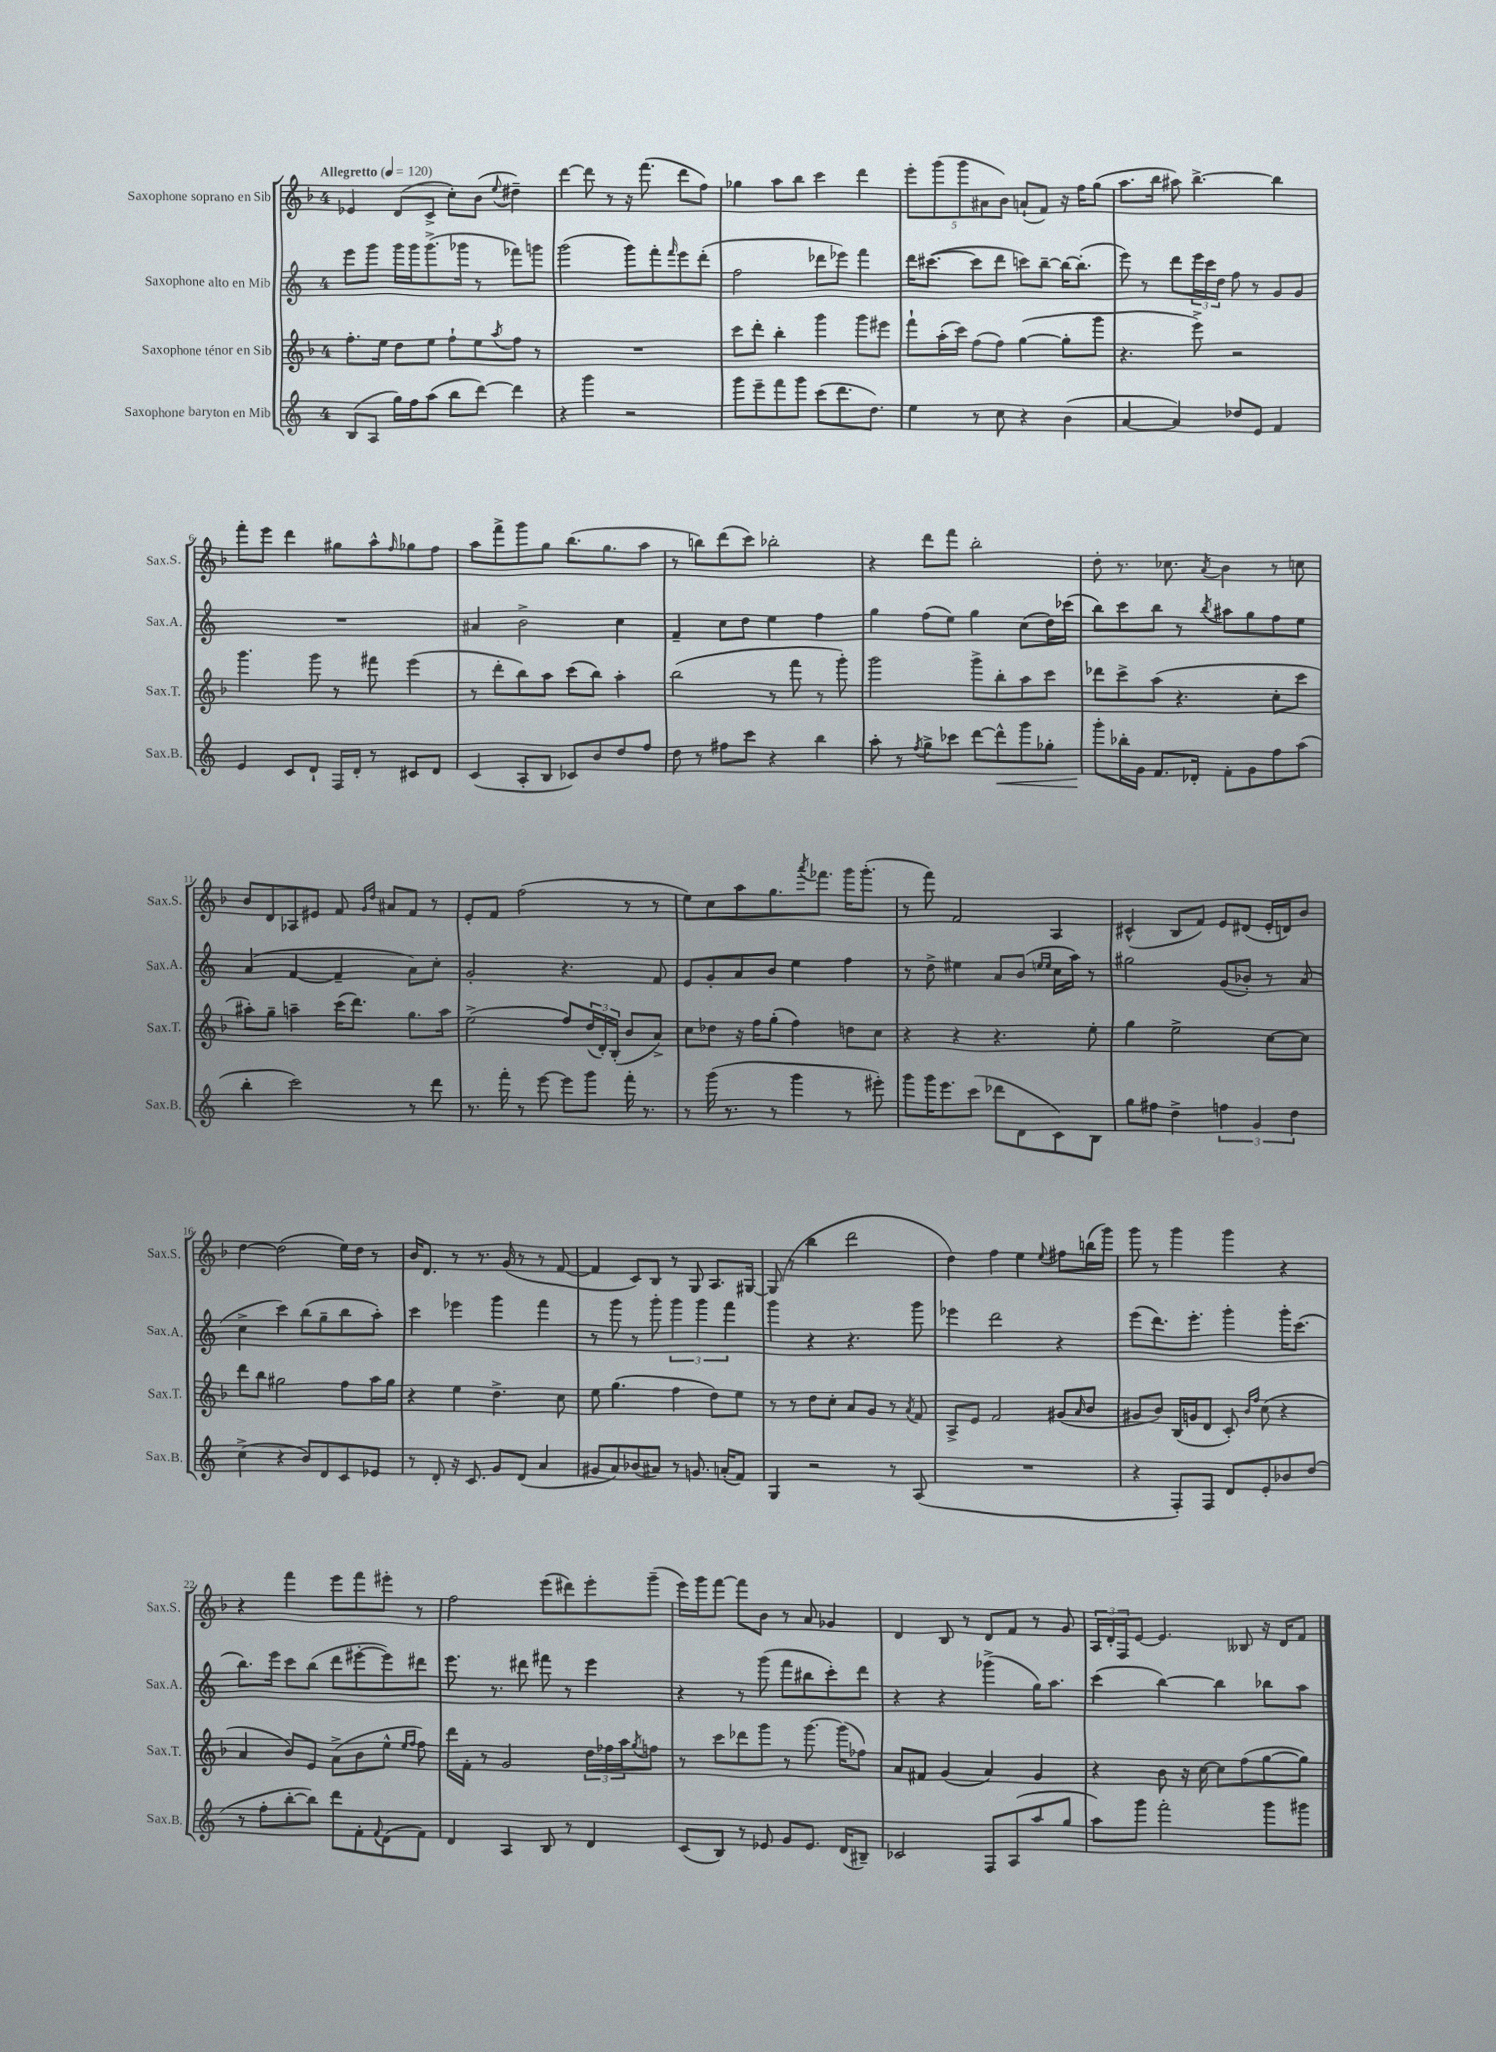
<<
\new StaffGroup <<
\new Staff = "s0" \with { instrumentName = "Saxophone soprano en Sib" shortInstrumentName = "Sax.S." } {
    \clef treble \key f \major \once \override Staff.TimeSignature.style = #'single-digit \time 4/4 \tempo "Allegretto" 4 = 120
    ees'4 d'8( c'8-> c''8-.) bes'8( \appoggiatura { e''8 } dis''4--) |
    d'''4~ d'''8 r8 r16 f'''8.( d'''8 f''8) |
    ges''4 a''8 bes''8 c'''4 d'''4 |
    \tuplet 5/4 { e'''8-. g'''8( g'''8 ais'8 bes'8) } a'8-!( f'8) r16 f''16 g''8( |
    a''8. bes''16 ais''8) bes''4.~-> bes''4 |
    f'''8-. e'''8 d'''4 gis''8 a''8-^ \grace { f''16 } ges''8 f''8 |
    a''8 f'''8-> g'''8 g''8 bes''8.( g''8. a''8 |
    r8 b''8) d'''8( c'''8) bes''2-. |
    r4 d'''8 f'''8 bes''2-. |
    d''8-. r8. ces''8. \acciaccatura { a'8 } bes'4 r8 c''8 |
    bes'8 d'8 aes8 eis'8 f'8 \grace { g'16 d''16 } ais'8 f'8 r8 |
    e'8-. f'8 f''2( r8 r8 |
    e''8) c''8 a''8 g''8. \acciaccatura { a'''8 } fes'''8. g'''16 g'''8.-.( |
    r8 f'''8) f'2 a4 |
    cis'4-^( bes8 f'8) e'8 dis'8( e'16-. d'16) bes'8 |
    d''4~ d''2( e''16) d''16 r8 |
    bes'16 d'8. r8 r8. g'16( r8 r8 f'8~ |
    f'4 c'8) bes8 r8 g8 a8. gis16~ |
    gis8( r8 bes''4 d'''2 |
    d''4) f''4 e''4 \appoggiatura { e''8 } fis''8 b''16( g'''16) |
    g'''8 r8 g'''4 g'''4 r4 |
    r4 f'''4 e'''8 f'''8 eis'''8-. r8 |
    f''2 e'''8( dis'''8) e'''8-. g'''8--( |
    e'''16) g'''16 f'''8~ f'''8 bes'8 r8 a'8 ges'4 |
    d'4 bes8 r8 d'8 f'8 r8 g'8 |
    \tuplet 3/2 { a16 d'16-. f16 } e'8~ e'4. beses8 r16 d'16 f'8 \bar "|." |
}
\new Staff = "s1" \with { instrumentName = "Saxophone alto en Mib" shortInstrumentName = "Sax.A." } {
    \clef treble \key c \major \once \override Staff.TimeSignature.style = #'single-digit \time 4/4
    e'''8 g'''8 g'''16 g'''16 g'''8.->( ges'''16 r8 fes'''8) g'''8 |
    g'''2( g'''8) f'''8-. \grace { f'''16 } e'''8 d'''8-.( |
    f''2 des'''8 ees'''8) f'''4 |
    d'''16 cis'''8.~( cis'''8 d'''8 c'''8) b''8~-- b''16~ b''8.-.( |
    e'''8) r8 d'''8 \tuplet 3/2 { e'''16 c'''16 d''16 } f''8 r8 g'8 g'8 |
    R1 |
    ais'4 b'2-> c''4 |
    f'4-- c''8 d''8 e''4 f''4 |
    g''4 f''8( e''8) g''4 c''8( d''16) ces'''16( |
    b''8) c'''8 b''8 r8 \acciaccatura { b''8 } ais''8 g''8 f''8 e''8 |
    a'4( f'4~ f'4-- a'8) c''8-. |
    g'2-. r4. f'8 |
    e'8 g'8-. a'8 b'8 e''4 f''4 |
    r8 d''8-> eis''4 a'8 b'8( \grace { e''16 e''16 } c''16 a''16) r8 |
    gis''2 g'8( bes'8-.) r8 a'8( |
    c''4-> c'''4) b''8( g''8-- b''8 a''8-.) |
    c'''4 ees'''4 g'''4 f'''4 |
    r8 g'''8 r8 g'''8-. \tuplet 3/2 { g'''4 g'''4 f'''4 } |
    g'''4 r4 r4. g'''8 |
    ees'''4 d'''2 r4 |
    e'''8( d'''8.) e'''8.-. g'''4-. g'''16-. c'''8.( |
    b''8.) e'''16 c'''8 b''8( d'''8 eis'''8~-. eis'''8) dis'''8 |
    e'''8. r8. dis'''8 fis'''8 r8 e'''4 |
    r4 r8 g'''8( f'''8 bis''8 c'''8-.) d'''8 |
    r4 r4 ges'''4->( g''16) a''8. |
    c'''4( b''4~) b''4 bes''8 a''8 \bar "|." |
}
\new Staff = "s2" \with { instrumentName = "Saxophone ténor en Sib" shortInstrumentName = "Sax.T." } {
    \clef treble \key f \major \once \override Staff.TimeSignature.style = #'single-digit \time 4/4
    f''8.-. e''16 d''8 e''8 f''8-! e''8 \acciaccatura { a''8 } f''8 r8 |
    R1 |
    c'''8 d'''8-. bes''4-. g'''4 g'''8 eis'''8 |
    f'''8-! a''16-.( c'''16) f''8( f''8) g''4~( g''8-. g'''8 |
    r4. e'''8->) r2 |
    g'''4. g'''8 r8 fis'''8 e'''4( |
    r8 d'''8-. bes''8) a''8 c'''8( bes''8) a''4-. |
    bes''2( r8 f'''8 r8 g'''8-.) |
    g'''2 g'''8-> bes''8-. a''8 c'''8 |
    des'''8 c'''8-> a''8( r4. c''8-. c'''8 |
    ais''8-.) g''8-- a''4-- c'''16( d'''8.) g''8. a''16 |
    e''2->( f''8) \tuplet 3/2 { d''16( d'16-.) bes16-.( } bes'8 a'8->) |
    c''8 des''8 r16 f''16 g''8-.( f''4) d''8 c''8 |
    r4 r4 r4. e''8-. |
    g''4 e''2-> c''8~ c''8 |
    d'''8 bes''8 gis''2 f''8 a''16 gis''16 |
    r4 e''4 d''4.-> c''8 |
    e''8 g''4.( f''4 d''8) e''8 |
    r8 r8 d''8 c''8-. a'8 g'8 r8 \acciaccatura { a'8 } f'8 |
    a8-> e'8 f'2 gis'8( \grace { a'16 } bes'8 |
    gis'8 bes'8) bes16( g'16 d'8 c'8-.) \grace { bes'16 f''16 } c''8( r4 |
    a'4 bes'8) e'8 a'8->( bes'8 e''8-^ \grace { e''16 f''16 } f''8) |
    d'''16 f'16-. r8 g'2 \tuplet 3/2 { d''16 fes''16 a''16 } \acciaccatura { g''8 } f''8 |
    r8 c'''8 des'''8 g'''8 r8 g'''8.~ g'''16( fes''8) |
    a'8 fis'8 g'4( a'4) g'4 |
    r4 bes'8 r16 c''16~ c''8 f''8( g''8~ g''8) \bar "|." |
}
\new Staff = "s3" \with { instrumentName = "Saxophone baryton en Mib" shortInstrumentName = "Sax.B." } {
    \clef treble \key c \major \once \override Staff.TimeSignature.style = #'single-digit \time 4/4
    b8( a8 g''16) f''16 a''8( b''8 d'''8~) d'''4 |
    r4 g'''4 r2 |
    g'''8 e'''8-- f'''8 g'''8 c'''8( d'''8. d''8.) |
    e''4 r8 c''8 r4 b'4( |
    a'4~ a'4) des''8 e'8 f'4 |
    e'4 c'8 d'8-! f16 d'16-. r8 cis'8 d'8 |
    c'4( a8-. b8 ces'8) b'8 d''8 f''8 |
    d''8 r8 fis''8 c'''8 r4 b''4 |
    a''8-. r8 \acciaccatura { f''8 } g''8-> ces'''8 d'''8~ d'''8-^\< g'''8 ges''8-. |
    g'''8-.\! bes''16-. g'16 f'8. des'16-. f'8-. g'8 f''8 a''8( |
    b''4-. c'''2) r8 d'''8 |
    r8. f'''16-. r8 e'''8~ e'''8 g'''8 f'''16-. r8. |
    r8 g'''16( r8. r8 g'''4 r8 eis'''8-.) |
    g'''8 g'''16 e'''8. c'''8( des'''8 d'8 c'8) b8 |
    g''8 fis''8 d''4-> \tuplet 3/2 { f''4 g'4 d''4 } |
    c''4->( r4 b'8) d'8 c'8 ees'8 |
    r8 d'8-. r16 c'8. g'8 d'8( a'4 |
    gis'8 a'8) bes'8( ais'8) r8 g'8. a'16-.( f'8) |
    g4 r2 r8 a8( |
    R1 |
    r4 f8-.) f8 d'8 e'8-. bes'8 d''8( |
    r8 f''8-. b''8~-. b''8) d'''8 f'8-. \appoggiatura { f'8 } d'8( f'8) |
    d'4 a4 b8 r8 d'4 |
    c'8( b8) r8 ees'8 g'8 ees'8. d'16( bis8--) |
    ces'2 f8 a8( a''8 g''8 |
    a''8) g'''8 f'''2-. g'''8 gis'''8 \bar "|." |
}
>>
>>
